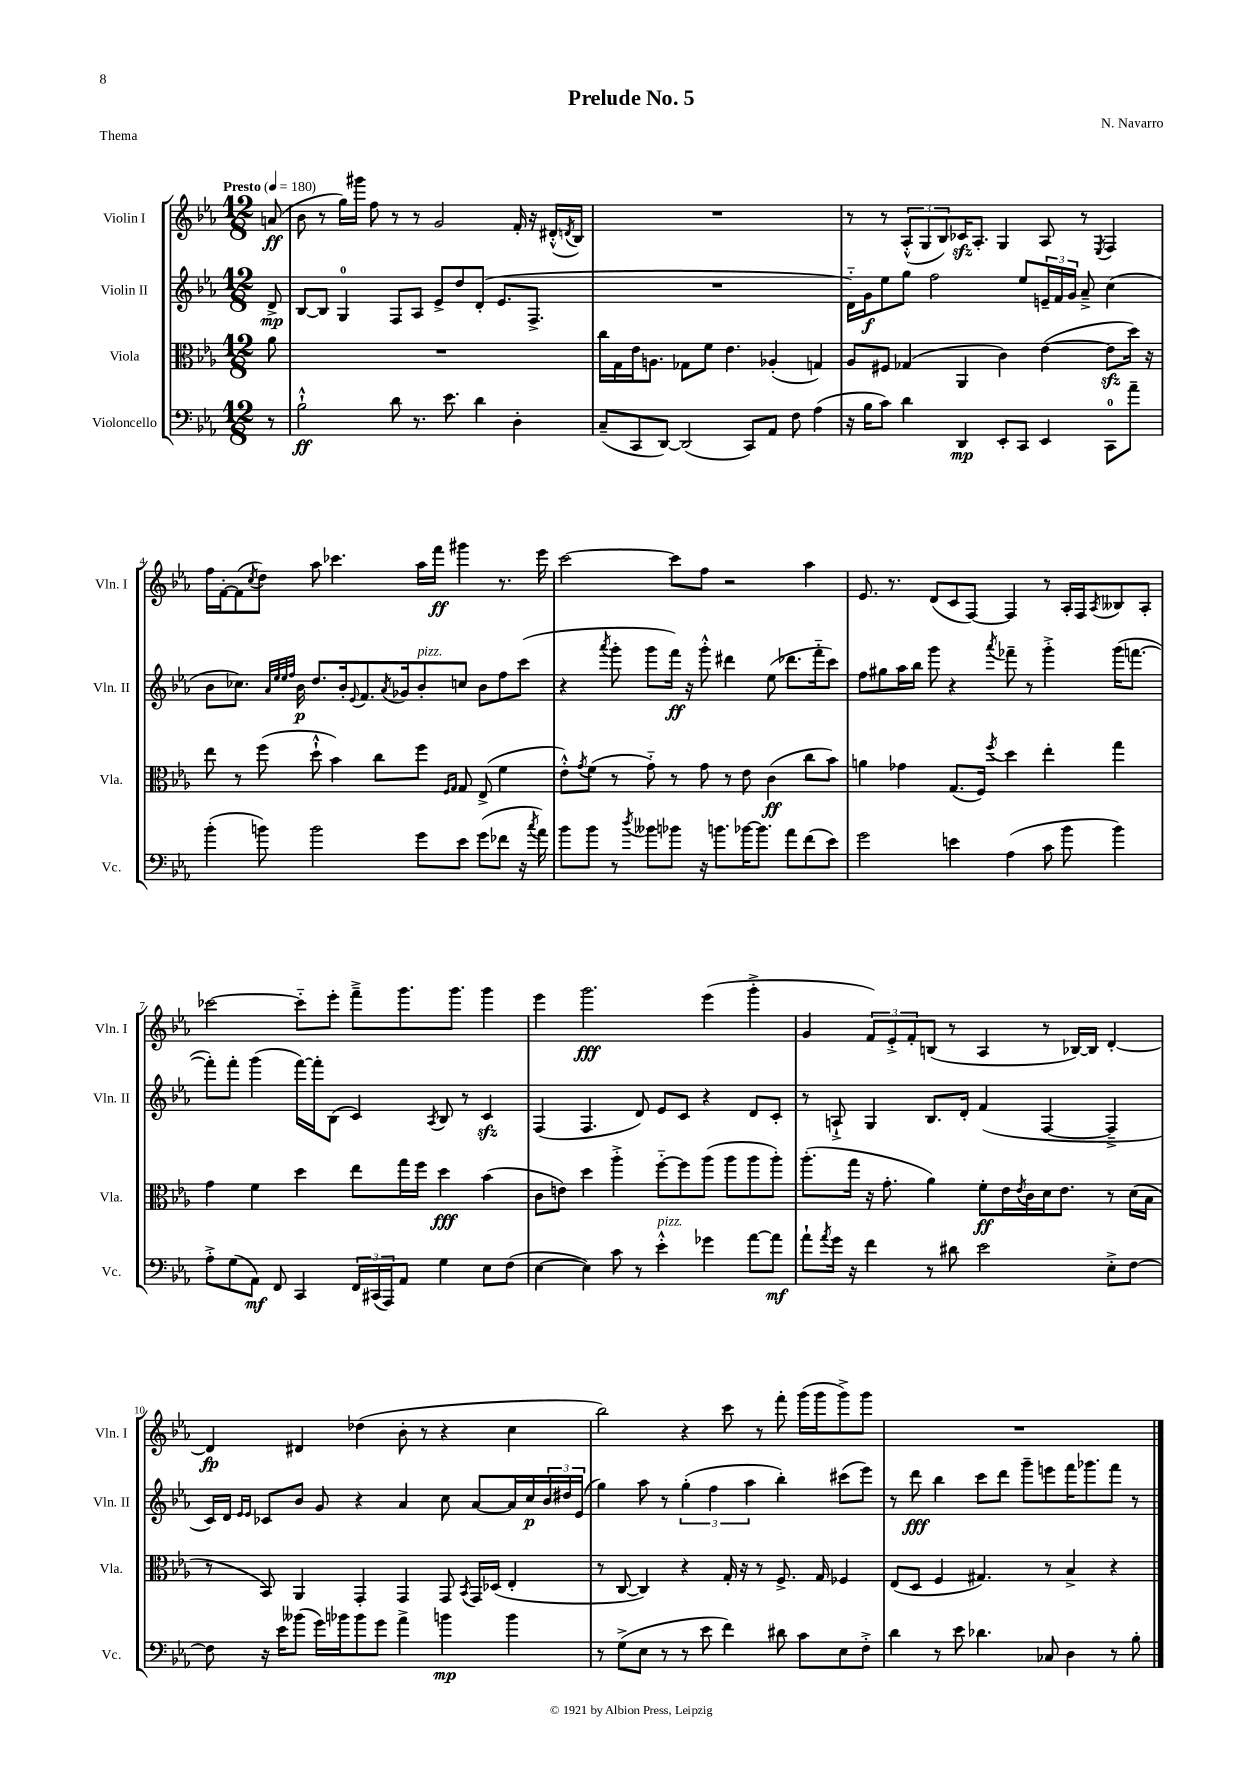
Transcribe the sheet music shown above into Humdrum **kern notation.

**kern	**dynam	**kern	**dynam	**kern	**dynam	**kern	**dynam
*part4	*part4	*part3	*part3	*part2	*part2	*part1	*part1
*staff4	*staff4	*staff3	*staff3	*staff2	*staff2	*staff1	*staff1
*I"Violoncello	*	*I"Viola	*	*I"Violin II	*	*I"Violin I	*
*I'Vc.	*	*I'Vla.	*	*I'Vln. II	*	*I'Vln. I	*
*clefF4	*	*clefC3	*	*clefG2	*	*clefG2	*
*k[b-e-a-]	*	*k[b-e-a-]	*	*k[b-e-a-]	*	*k[b-e-a-]	*
*M12/8	*	*M12/8	*	*M12/8	*	*M12/8	*
*MM180	*	*MM180	*	*MM180	*	*MM180	*
=	=	=	=	=	=	=	=
!	!	!	!	!	!	!LO:TX:a:B:t=Presto	!
8r	.	8a-\	.	8d^/	mp	(8an/	ff
=1	=1	=1	=1	=1	=1	=1	=1
2B-`^^\	ff	1.r	.	[8B-/L	.	8b-\	.
.	.	.	.	8B-/J]	.	8r	.
.	.	.	.	4G/	.	16gg\LL)	.
.	.	.	.	.	.	16ggg#X\JJ	.
.	.	.	.	.	.	8ff\	.
8d\	.	.	.	8F/L	.	8r	.
8.r	.	.	.	8A-/J	.	8r	.
.	.	.	.	8e-^/L	.	2g/	.
8.e-\	.	.	.	.	.	.	.
.	.	.	.	8dd/	.	.	.
4d\	.	.	.	(8d'/J	.	.	.
.	.	.	.	8.e-/L	.	.	.
4D'\	.	.	.	.	.	16f'/	.
.	.	.	.	8.F^/J	.	16r	.
.	.	.	.	.	.	(16d#X'^^/LL	.
.	.	.	.	.	.	8qdn/	.
.	.	.	.	.	.	16B-/JJ)	.
=2	=2	=2	=2	=2	=2	=2	=2
(8C~/L	.	16cc\LL	.	1.r	.	1.r	.
.	.	16G\	.	.	.	.	.
8CC/	.	16e-\J	.	.	.	.	.
.	.	8.An\J	.	.	.	.	.
[8DD/J)	.	.	.	.	.	.	.
(2DD/]	.	8G-X\L	.	.	.	.	.
.	.	8f\J	.	.	.	.	.
.	.	4.e-\	.	.	.	.	.
8CC/L)	.	.	.	.	.	.	.
8AA-/J	.	(4A-X'/	.	.	.	.	.
8F\	.	.	.	.	.	.	.
(4A-\	.	4Gn/)	.	.	.	.	.
=3	=3	=3	=3	=3	=3	=3	=3
16r	.	8A-/L	.	16d\LL)	.	8r	.
16B-\KL	.	.	.	16g\J	f	.	.
8c\J)	.	8F#X/J	.	8ee-\	.	8r	.
4d\	.	(4G-X/	.	8gg\J	.	(12A-'^^/L	.
.	.	.	.	.	.	12G/	.
.	.	.	.	2ff\	.	.	.
.	.	.	.	.	.	12B-/)	.
4DD/	mp	4AA-/	.	.	.	16c-Xzz/K	.
.	.	.	.	.	.	8.A-'/J	.
8EE-'/L	.	4c\)	.	.	.	4G/	.
8CC/J	.	.	.	8ee-/L	.	.	.
4EE-/	.	([4e-\	.	24en~/L	.	8A-/	.
.	.	.	.	24f/	.	.	.
.	.	.	.	24g/JJ	.	.	.
.	.	.	.	8a-~^/	.	8r	.
.	.	.	.	.	.	8qE-/	.
8CC\L	.	8e-zz\L]	.	(4cc\	.	4F/	.
8a-~\J	.	16dd\Jk)	.	.	.	.	.
.	.	16r	.	.	.	.	.
!!LO:LB:g=z
=4	=4	=4	=4	=4	=4	=4	=4
(4b-'\	.	8ee-\	.	8b-\L	.	16ff\LL	.
.	.	.	.	.	.	[16f'\J	.
.	.	8r	.	8.cc-X\J)	.	(8f\]	.
.	.	.	.	.	.	8qcc/	.
8bn\)	.	(8ff\	.	.	.	8dd\J)	.
.	.	.	.	32qqa-/LLL	.	.	.
.	.	.	.	32qqee-/	.	.	.
.	.	.	.	32qqee-/	.	.	.
.	.	.	.	32qqff/JJJ	.	.	.
.	.	.	.	16b-\	p	.	.
2b\	.	8dd`^^\	.	8.dd/L	.	8aa-\	.
.	.	4b-\)	.	.	.	4.ccc-X\	.
.	.	.	.	16b-'/k	.	.	.
.	.	.	.	8qqe-/	.	.	.
.	.	.	.	8.f/	.	.	.
.	.	8cc\L	.	.	.	.	.
.	.	.	.	8qa-/	.	.	.
.	.	.	.	16g-X/k	.	.	.
!	!	!	!	!LO:TX:a:i:t=pizz.	!	!	!
8g\L	.	8ff\J	.	8b-'/	.	16aa-\LL	.
.	.	.	.	.	.	16fff\JJ	ff
.	.	16qqF/LL	.	.	.	.	.
.	.	16qqG/JJ	.	.	.	.	.
8e-\J	.	8G/	.	8ccn/J	.	4ggg#X\	.
(8g\L	.	(8E-^/	.	8b-\L	.	.	.
8f-X\J	.	4f\	.	8ff\	.	8.r	.
16r	.	.	.	(8ccc\J	.	.	.
8qcc/	.	.	.	.	.	.	.
16a-\)	.	.	.	.	.	16eee-\	.
=5	=5	=5	=5	=5	=5	=5	=5
8b-\L	.	8e-'^^\L)	.	4r	.	[2ccc\	.
.	.	8qg/	.	.	.	.	.
8b-\J	.	(8f\J	.	.	.	.	.
.	.	.	.	8qaaa-/	.	.	.
8r	.	8r	.	8ggg'\	.	.	.
8qdd/	.	.	.	.	.	.	.
8b--X\L	.	8g\)	.	8ggg\L	.	.	.
8b-X\J	.	8r	.	16fff\Jk)	ff	8ccc\L]	.
.	.	.	.	16r	.	.	.
16r	.	8g\	.	8ggg'^^\	.	8ff\J	.
8.bn\L	.	.	.	.	.	.	.
.	.	8r	.	4ddd#X\	.	2r	.
[16b-X\K	.	8e-\	.	.	.	.	.
8.b-\J]	.	.	.	.	.	.	.
.	.	(4c\	ff	(8ee-\	.	.	.
8a-\L	.	.	.	8.ddd-X\L	.	.	.
(8f\	.	8cc\L	.	.	.	4aa-\	.
.	.	.	.	16fff\k	.	.	.
8e-\J)	.	8b-\J)	.	8ccc\J)	.	.	.
=6	=6	=6	=6	=6	=6	=6	=6
2g\	.	4an\	.	8ff\L	.	8.e-/	.
.	.	.	.	8gg#X\	.	.	.
.	.	.	.	.	.	8.r	.
.	.	4g-X\	.	16aa-\L	.	.	.
.	.	.	.	16bb-\JJ	.	.	.
.	.	.	.	8ggg\	.	(8d/L	.
4en\	.	(8.G/L	.	4r	.	8c/	.
.	.	.	.	.	.	[8F/J)	.
.	.	16F/Jk)	.	.	.	.	.
.	.	8qff/	.	8qaaa-/	.	.	.
(4A-\	.	4dd\	.	8fff-X~\	.	4F/]	.
.	.	.	.	8r	.	.	.
8c\	.	4ee-'\	.	4ggg'^\	.	8r	.
8b-\	.	.	.	.	.	16A-'/LL	.
.	.	.	.	.	.	16F/J	.
.	.	.	.	.	.	8qA-/	.
4b-\)	.	4gg\	.	(16ggg\KL	.	8B--X/	.
.	.	.	.	[8.fffn\J	.	.	.
.	.	.	.	.	.	8A-'/J	.
!!LO:LB:g=z
=7	=7	=7	=7	=7	=7	=7	=7
8A-'^\L	.	4g\	.	8fff'\L])	.	[2ccc-X\	.
(8G\	.	.	.	8fff'\J	.	.	.
8AA-\J)	mf	4f\	.	(4ggg\	.	.	.
8FF/	.	.	.	.	.	.	.
4CC/	.	4dd\	.	[16fff\LL)	.	8ccc-\L]	.
.	.	.	.	16fff'\J]	.	.	.
.	.	.	.	(8B-\J	.	8eee-'\J	.
24FF/LL	.	8ee-\L	.	4c/)	.	8fff~^\L	.
(24CC#X/	.	.	.	.	.	.	.
24AAA-/J)	.	.	.	.	.	.	.
8AA-/J	.	16gg\L	.	.	.	8.ggg\	.
.	.	16ff\JJ	.	.	.	.	.
.	.	.	.	8qA-/	.	.	.
4G\	.	4dd\	fff	8B-/	.	.	.
.	.	.	.	.	.	8.ggg\J	.
.	.	.	.	8r	.	.	.
8E-\L	.	(4b-\	.	4czz/	.	4ggg\	.
(8F\J	.	.	.	.	.	.	.
=8	=8	=8	=8	=8	=8	=8	=8
[4E-\	.	8c\L	.	(4F/	.	4eee-\	.
.	.	8en\J)	.	.	.	.	.
4E-\])	.	4dd\	.	4.F/	.	2.ggg\	fff
8c\	.	4aa-'^\	.	.	.	.	.
8r	.	.	.	8d/)	.	.	.
!LO:TX:a:i:t=pizz.	!	!	!	!	!	!	!
4e-'^^\	.	[8ff\L	.	8e-/L	.	.	.
.	.	8ff\]	.	8c/J	.	.	.
4g-X\	.	(8aa-\J	.	4r	.	(4eee-\	.
.	.	8aa-\L	.	.	.	.	.
[8a-\L	.	8aa-\	.	8d/L	.	4ggg'^\	.
8a-\J]	mf	8aa-'\J)	.	8c'/J	.	.	.
=9	=9	=9	=9	=9	=9	=9	=9
8a-`\L	.	(8.aa-'\L	.	8r	.	4g/	.
8qa-/	.	.	.	.	.	.	.
16g\Jk	.	.	.	8An`^/	.	.	.
16r	.	16gg\Jk	.	.	.	.	.
4f\	.	16r	.	4G/	.	12f/L)	.
.	.	8.g'\	.	.	.	.	.
.	.	.	.	.	.	12e-'^/	.
.	.	.	.	.	.	12f'/	.
8r	.	4a-\)	.	8.B-/L	.	(8Bn/J	.
8d#X\	.	.	.	.	.	8r	.
.	.	.	.	16d'/Jk	.	.	.
2e-\	.	8f'\L	ff	(4f/	.	4A-/	.
.	.	16e-\L	.	.	.	.	.
.	.	8qe-/	.	.	.	.	.
.	.	16c\	.	.	.	.	.
.	.	16d\J	.	[4F/	.	8r	.
.	.	8.e-\J	.	.	.	.	.
.	.	.	.	.	.	[16B-X/LL)	.
.	.	.	.	.	.	16B-/JJ]	.
8E-'^\L	.	8r	.	4F~^/]	.	[4d'/	.
[8F\J	.	(16d\LL	.	.	.	.	.
.	.	16B-\JJ	.	.	.	.	.
!!LO:LB:g=z
=10	=10	=10	=10	=10	=10	=10	=10
8F\]	.	8r	.	16c/LL)	.	4d/]	fp
.	.	.	.	16d/JJ	.	.	.
.	.	.	.	16qqe-/LL	.	.	.
.	.	.	.	16qqe-/JJ	.	.	.
16r	.	8BB-/)	.	8c-X/L	.	.	.
16e-\KL	.	.	.	.	.	.	.
(8b--X\J	.	4AA-/	.	8b-/J	.	4d#X/	.
16g\LL)	.	.	.	8g/	.	.	.
16b-X\J	.	.	.	.	.	.	.
8b-\	.	4GG'/	.	4r	.	(4dd-X\	.
8g\J	.	.	.	.	.	.	.
4a-^\	.	4GG/	.	4a-/	.	8b-'\	.
.	.	.	.	.	.	8r	.
4bn\	mp	8GG/	.	8cc\	.	4r	.
.	.	8qBB-/	.	.	.	.	.
.	.	16GG/LL	.	[8a-/L	.	.	.
.	.	(16D-X/JJ	.	.	.	.	.
4b\	.	4E-'/	.	16a-/L]	.	4cc\	.
.	.	.	.	16cc/	p	.	.
.	.	.	.	24b-/	.	.	.
.	.	.	.	24dd#X/	.	.	.
.	.	.	.	(24e-/JJ	.	.	.
=11	=11	=11	=11	=11	=11	=11	=11
8r	.	8r	.	4gg\)	.	2bb-\)	.
(8G^\L	.	[8C/	.	.	.	.	.
8E-\J	.	4C/])	.	8aa-\	.	.	.
8r	.	.	.	8r	.	.	.
8r	.	4r	.	(6gg'\	.	4r	.
8e-\	.	.	.	.	.	.	.
.	.	.	.	6ff\	.	.	.
4f\)	.	16G'/	.	.	.	8ccc\	.
.	.	16r	.	.	.	.	.
.	.	.	.	6aa-\	.	.	.
.	.	8r	.	.	.	8r	.
8d#X\	.	8.F^/	.	4bb-'\)	.	8fff'\	.
8c\L	.	.	.	.	.	(16ggg\LL	.
.	.	16G/	.	.	.	16ggg\J	.
8E-\	.	4F-X/	.	(8ccc#X\L	.	8ggg^\)	.
8F'^\J	.	.	.	8eee-\J)	.	8ggg\J	.
=12	=12	=12	=12	=12	=12	=12	=12
4d\	.	(8E-/L	.	8r	.	1.r	.
.	.	8D/J	.	8ddd\	fff	.	.
8r	.	4F/	.	4bb-\	.	.	.
8e-\	.	.	.	.	.	.	.
4.d-X\	.	4.G#X/)	.	8ccc\L	.	.	.
.	.	.	.	8ddd\J	.	.	.
.	.	.	.	8ggg~\L	.	.	.
8C-X/	.	8r	.	8eeen\	.	.	.
4D\	.	4B-^/	.	16fff\K	.	.	.
.	.	.	.	8.ggg-X\	.	.	.
8r	.	4r	.	8fff\J	.	.	.
8B-'\	.	.	.	8r	.	.	.
==	==	==	==	==	==	==	==
*-	*-	*-	*-	*-	*-	*-	*-
